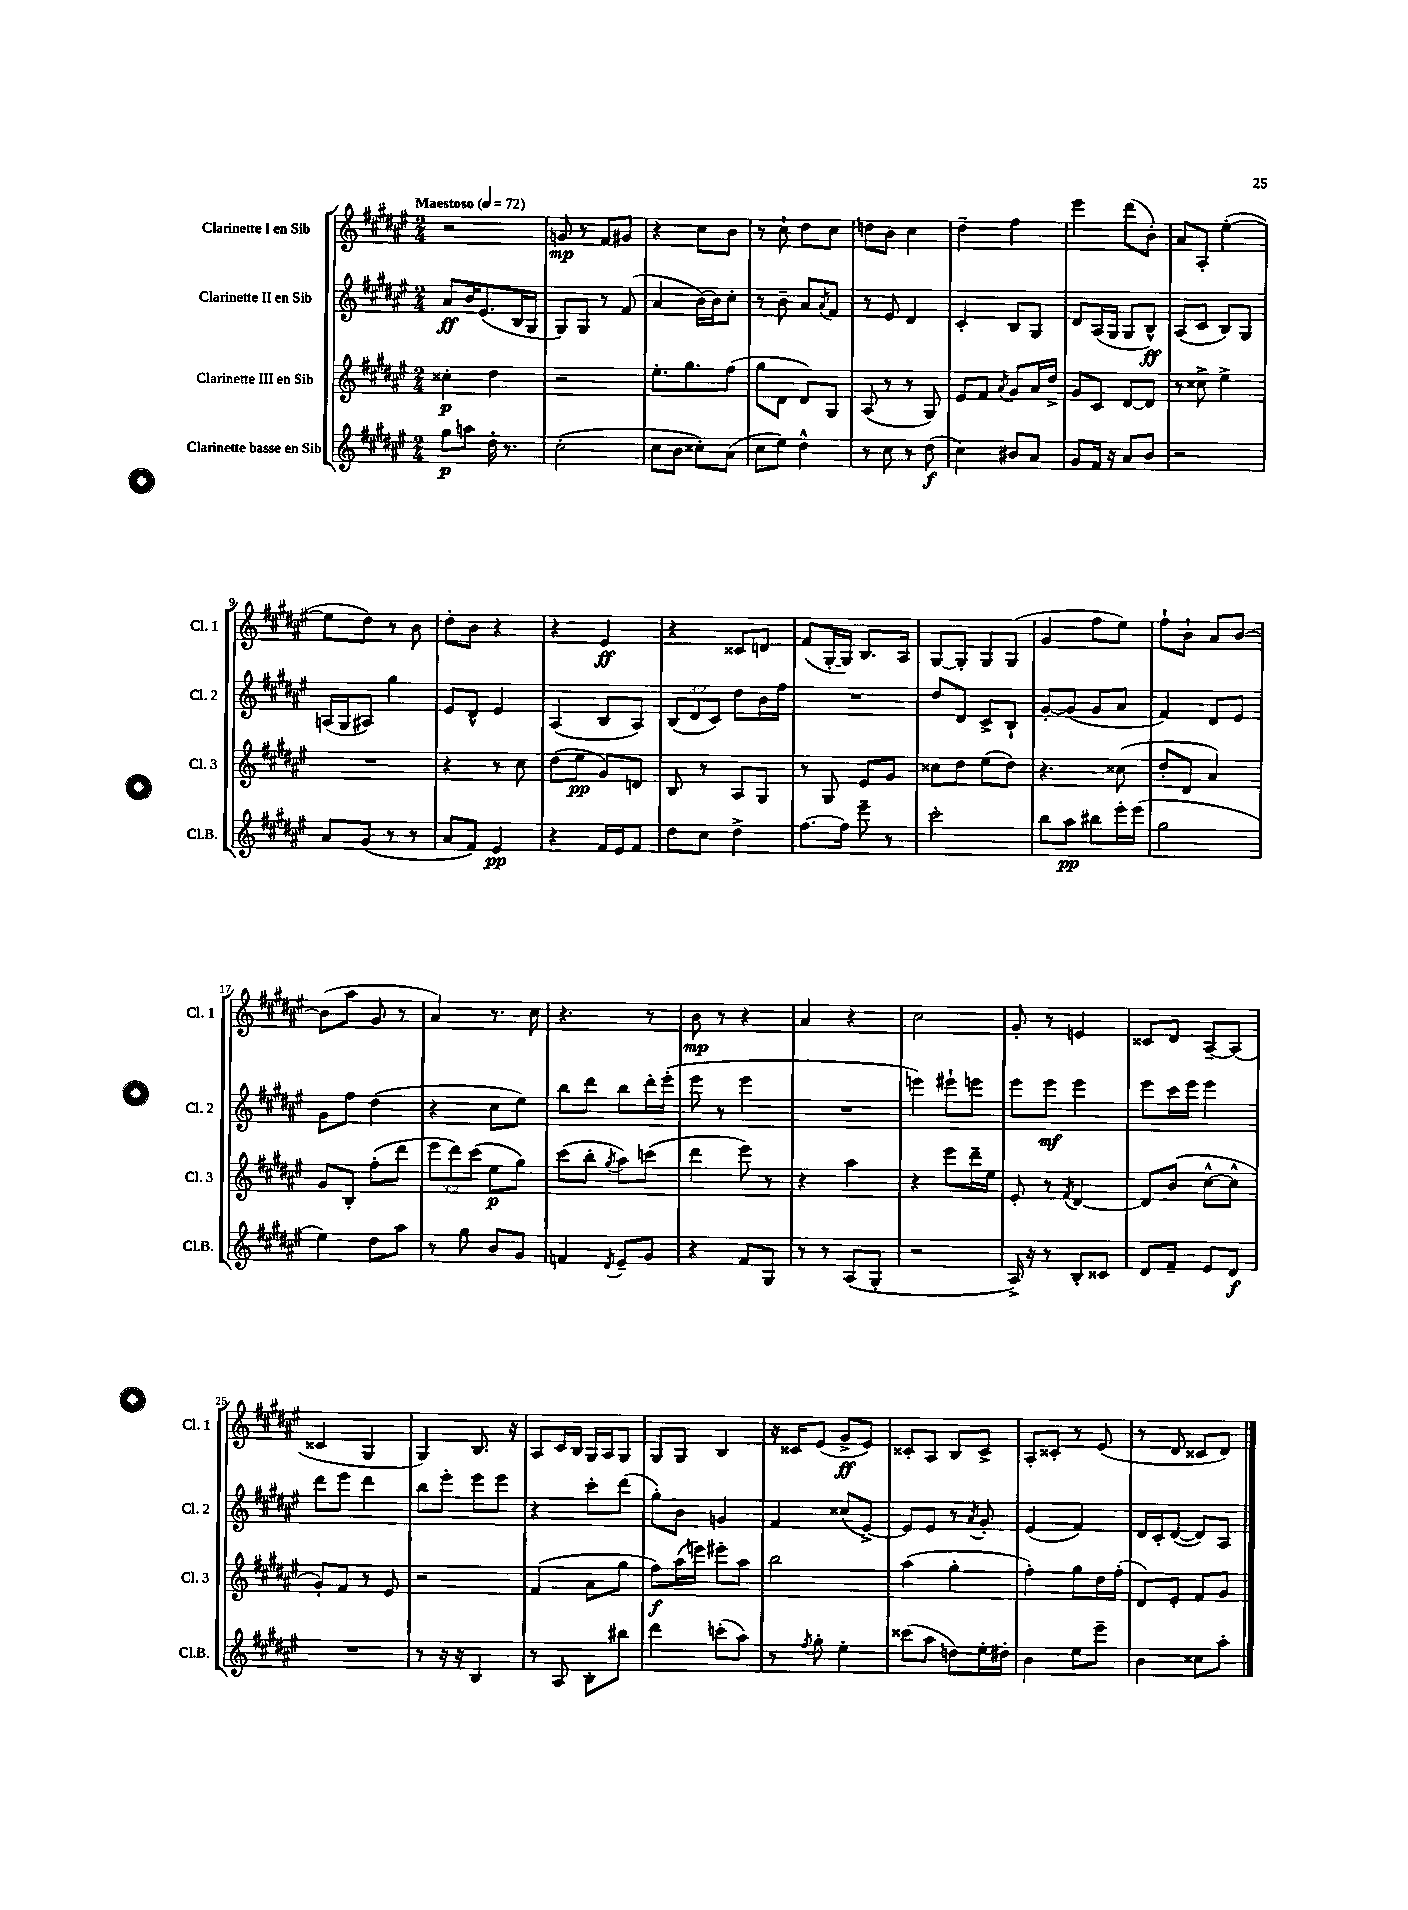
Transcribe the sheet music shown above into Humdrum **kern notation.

**kern	**kern	**kern	**kern
*staff4	*staff3	*staff2	*staff1
*clefG2	*clefG2	*clefG2	*clefG2
*k[f#c#g#d#a#e#]	*k[f#c#g#d#a#e#]	*k[f#c#g#d#a#e#]	*k[f#c#g#d#a#e#]
*M2/4	*M2/4	*M2/4	*M2/4
*MM72	*MM72	*MM72	*MM72
8gg#	4cc##'	8a#	2r
8aa	.	16b	.
.	.	(8.e#	.
16dd#'	4dd#	.	.
8.r	.	.	.
.	.	16B	.
.	.	16G#	.
=	=	=	=
(2cc#'	2r	8G#)	8g
.	.	8G#	8r
.	.	8r	8f#
.	.	(8f#	8g#
=	=	=	=
8cc#	8.ee#'	4a#	4r
8b	.	.	.
.	8.gg#	.	.
8cc##')	.	[16b)	8cc#
.	.	16b]	.
(8a#	(8ff#	8cc#'	8b
=	=	=	=
8cc#	8gg#	8r	8r
8ee#)	8d#	8b~	8cc#`
4dd#^^	8d#)	8a#	8dd#
.	.	8qa#	.
.	8G#	8f#	8cc#
=	=	=	=
8r	(8A#	8r	8dd
8cc#	8r	8e#	8b
8r	8r	4d#	4cc#
(8dd#	8G#)	.	.
=	=	=	=
4cc#)	8e#	4c#'	4dd#~
.	8f#	.	.
.	8qa#	.	.
8b#	8g#	8B	4ff#
8a#	16a#	8G#	.
.	16dd#^	.	.
=	=	=	=
8g#	8g#	8d#	4eee#
16f#	8c#	(16A#	.
16r	.	16G#	.
8a#	[8d#	8G#	(8ddd#
8b	8d#]	8B^^)	8b')
=	=	=	=
2r	8r	(8A#	8a#
.	8cc##^	8c#	8A#'
.	4ee#^	8B)	([4ee#'
.	.	8G#	.
=	=	=	=
8a#	2r	(16A	8ee#]
.	.	16G#	.
(8g#	.	8A#)	8dd#)
8r	.	4gg#	8r
8r	.	.	8b
=	=	=	=
8a#	4r	8e#	8dd#'
8f#)	.	8d#^^	8b
4e#	8r	4e#	4r
.	8cc#	.	.
=	=	=	=
4r	(8dd#	(4A#	4r
.	8ee#	.	.
16f#	8g#)	8B	4e#
16e#	.	.	.
8f#	8d	8A#)	.
=	=	=	=
8dd#	8B	(12B	4r
.	.	12d#	.
8cc#	8r	.	.
.	.	12c#)	.
4dd#^	8A#	8dd#	8c##
.	8G#	16b	8d
.	.	16ff#	.
=	=	=	=
[8.ff#	8r	2r	(8f#
.	8G#	.	[16G#'
16ff#]	.	.	16G#])
8eee#~	8e#	.	8.B
8r	8g#	.	.
.	.	.	16A#
=	=	=	=
2ccc#'	8cc##	8dd#	[8G#
.	8dd#	8d#	8G#']
.	(8ee#	8c#^	8G#
.	8dd#)	8B`	(8G#
=	=	=	=
8bb	4.r	[8g#'	4g#
8aa#	.	(8g#]	.
8bb#	.	8g#	8ff#
16eee#'	(8cc##	8a#	8ee#)
(16eee#	.	.	.
=	=	=	=
2gg#	8dd#'	4f#)	8ff#`
.	8d#	.	8b`
.	4a#)	8d#	8a#
.	.	8e#	[8b
=	=	=	=
4ee#)	8g#	8g#	(8b]
.	8B'	8ff#	8aa#
8dd#	(8ff#'	(4dd#	8g#
8aa#	8ddd#	.	8r
=	=	=	=
8r	12eee#	4r	4a#)
.	12ddd#)	.	.
8gg#	.	.	.
.	(12ccc#	.	.
8b	8ee#	8cc#	8.r
8g#	8gg#)	8ee#)	.
.	.	.	16cc#
=	=	=	=
4f	(8ccc#	8bb	4.r
.	8bb'	8ddd#	.
8qd#	8qgg#	.	.
8e#~	8aa#)	8bb	.
8g#	(8ccc	16ddd#'	8r
.	.	(16eee#'	.
=	=	=	=
4r	4ddd#	8eee#	8b
.	.	8r	8r
8f#	8eee#)	4eee#	4r
8G#	8r	.	.
=	=	=	=
8r	4r	2r	4a#
8r	.	.	.
(8A#	4aa#	.	4r
8G#'	.	.	.
=	=	=	=
2r	4r	4eee)	2cc#
.	8eee#	8eee#`	.
.	16ddd#~	8eee	.
.	16ee#	.	.
=	=	=	=
16A#^)	8e#'	8eee#	8g#'
16r	.	.	.
8r	8r	8eee#	8r
.	8qf#	.	.
8B'	[4d#	4eee#	4e
8c##	.	.	.
=	=	=	=
8d#	8d#]	8eee#	8c##
8f#~	(8b	16ccc#	8d#
.	.	16eee#	.
8e#	[8cc#^^	4eee#	[8A#~
8d#	8cc#^^]	.	(8A#]
=	=	=	=
2r	8g#')	8ddd#	4c##
.	8f#	8eee#	.
.	8r	4ddd#	4G#
.	8e#	.	.
=	=	=	=
8r	2r	8bb	4G#)
16r	.	8eee#'	.
16r	.	.	.
4B	.	8eee#	8.B
.	.	8eee#	.
.	.	.	16r
=	=	=	=
8r	(4f#	4r	8A#
8A#	.	.	16c#
.	.	.	16B
8B'	8a#	8ccc#'	16G#
.	.	.	16A#
8bb#	8gg#	(8ddd#	8G#
=	=	=	=
4ddd#	8ff#)	8gg#')	8G#
.	(16aa#	8b	8G#
.	16eee)	.	.
(8ccc'	8eee#'	4g	4B
8aa#)	8aa#	.	.
=	=	=	=
8r	2bb	4f#	16r
.	.	.	16c##
8qff#	.	.	.
8gg#'	.	.	(8e#
4ee#'	.	(8cc##	8g#^
.	.	[8e#^)	8e#)
=	=	=	=
(8ccc##	(4aa#	8e#]	8c##'
8aa#	.	8e#	8A#
8dd)	4gg#'	8r	8B
.	.	8qa#	.
16ee#'	.	8g#'	8c##^
16dd#'	.	.	.
=	=	=	=
4b	4ff#')	(4e#	8A#'
.	.	.	8c##'
8ee#	8gg#	4f#)	8r
8eee#~	16dd#	.	(8e#
.	(16ff#'	.	.
=	=	=	=
4b	8d#)	16d#	8r
.	.	16c#'	.
.	8e#'	([8d#	8d#
8cc##	8f#	8d#])	8c##
8aa#'	8g#	8A#	8d#)
==	==	==	==
*-	*-	*-	*-
